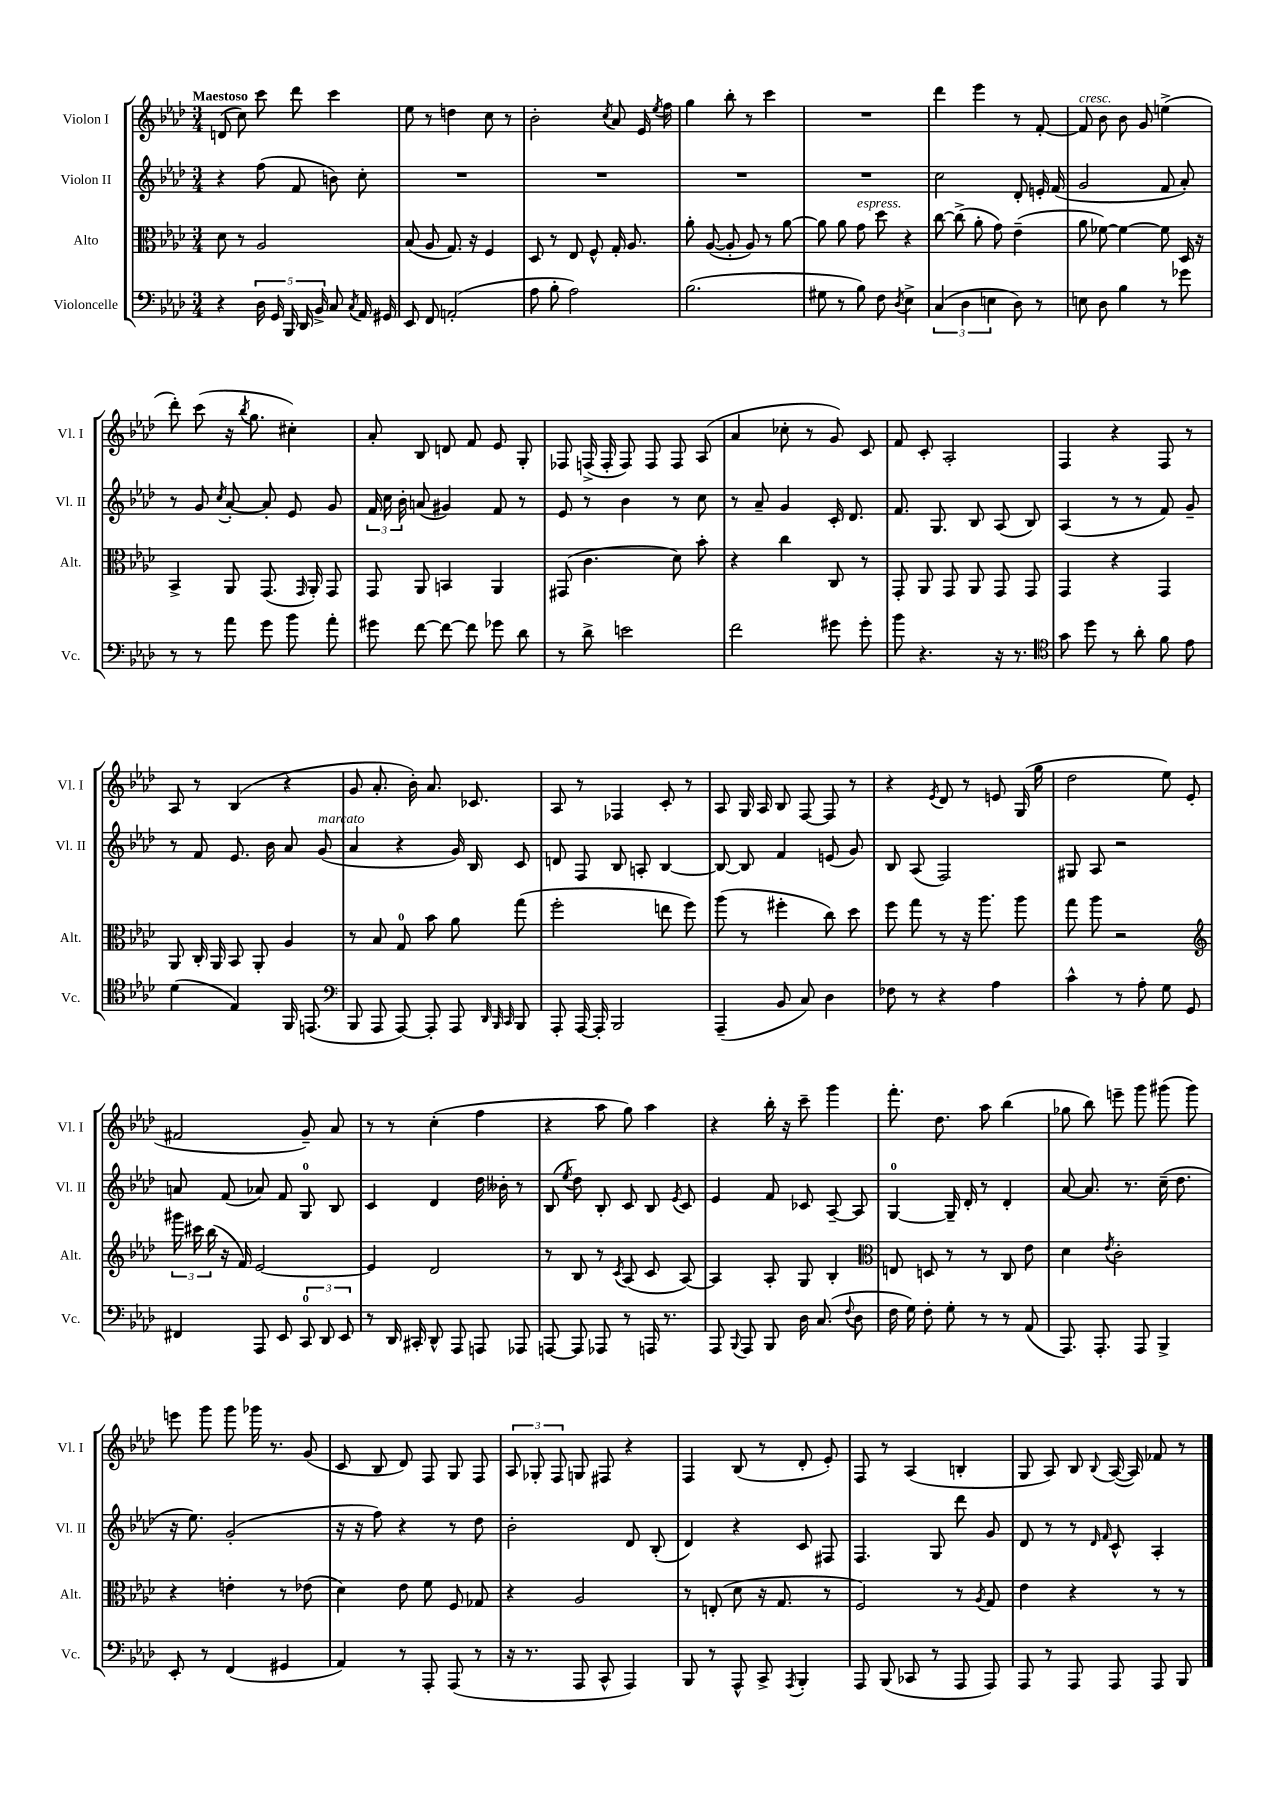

**kern	**kern	**kern	**kern
*part4	*part3	*part2	*part1
*staff4	*staff3	*staff2	*staff1
*I"Violoncelle	*I"Alto	*I"Violon II	*I"Violon I
*I'Vc.	*I'Alt.	*I'Vl. II	*I'Vl. I
*clefF4	*clefC3	*clefG2	*clefG2
*k[b-e-a-d-]	*k[b-e-a-d-]	*k[b-e-a-d-]	*k[b-e-a-d-]
*M3/4	*M3/4	*M3/4	*M3/4
=1	=1	=1	=1
!	!	!	!LO:TX:a:B:t=Maestoso
4r	8d-\	4r	(8dn/
.	8r	.	8cc\)
20D-\	2A-/	(8ff\	8ccc\
20GG/	.	.	.
20BBB-/	.	.	.
.	.	8f/	8ddd-\
20DD-/	.	.	.
20BB-^/	.	.	.
8C/	.	8bn\)	4ccc\
8qC/	.	.	.
16AA-/	.	8cc'\	.
16GG#X/	.	.	.
=2	=2	=2	=2
8EE-/	(8B-/	2.r	8ee-\
8FF/	8A-/	.	8r
(2AAn'/	8.G/)	.	4ddn\
.	16r	.	.
.	4F/	.	8cc\
.	.	.	8r
=3	=3	=3	=3
8A-\	8D-/	2.r	2b-'\
8B-'\	8r	.	.
2A-\)	8E-/	.	.
.	8F^^/	.	.
.	.	.	8qcc/
.	16G'/	.	8a-/
.	8.A-/	.	.
.	.	.	16e-/
.	.	.	8qee-/
.	.	.	16ff\
=4	=4	=4	=4
(2.B-\	8a-'\	2.r	4gg\
.	([8A-/	.	.
.	8A-'/]	.	8bb-'\
.	8A-/)	.	8r
.	8r	.	4ccc\
.	[8a-\	.	.
=5	=5	=5	=5
8G#X\	8a-\]	2.r	2.r
8r	8a-\	.	.
!	!LO:TX:a:i:t=espress.	!	!
8B-\)	8g\	.	.
8F\	8dd-\	.	.
8qD-/	.	.	.
4E-^\	4r	.	.
=6	=6	=6	=6
(6C/	[8cc\	2cc\	4ddd-\
.	(8cc^\]	.	.
6D-\	.	.	.
.	8a-'\	.	4eee-\
6En\	.	.	.
.	8g\)	.	.
8D-\)	(4e-~\	8d-'/	8r
8r	.	16en'/	[8f'/
.	.	(16f/	.
=7	=7	=7	=7
!	!	!	!LO:TX:a:i:t=cresc.
8En\	8a-\	2g/	8f/]
8D-\	[8f-X\)	.	8b-\
4B-\	4f-\_	.	8b-\
.	.	.	8g/
8r	8f-\]	8f/	(4een^\
8g-X\	16D-/	8a-'/)	.
.	16r	.	.
!!LO:LB:g=z
=8	=8	=8	=8
8r	4BB-^/	8r	8ddd-'\)
8r	.	8g/	(8ccc\
.	.	8qcc/	.
8a-\	8AA-/	[8a-'/	16r
.	.	.	8qbb-/
.	.	.	8.gg\
8g\	(8.GG/	8a-'/]	.
8b-\	.	8e-/	4cc#X'\)
.	16qqGG/	.	.
.	16AA-'/)	.	.
8a-'\	8GG/	8g/	.
=9	=9	=9	=9
8g#X\	8GG/	24f/	8a-'/
.	.	24cc\	.
.	.	24b-'\	.
[8f\	8AA-/	(8an/	8B-/
8f\_	4BBn/	4g#X/)	8dn/
8f\]	.	.	8f/
8g-X\	4AA-/	8f/	8e-/
8d-\	.	8r	8G'/
=10	=10	=10	=10
8r	(8GG#X/	8e-/	8F-X/
8d-^\	4.c\	8r	(16Fn^/
.	.	.	16F'/
2en\	.	4b-\	8F/)
.	.	.	8F/
.	8d-\)	8r	8F/
.	8b-'\	8cc\	(8A-/
=11	=11	=11	=11
2f\	4r	8r	4a-/
.	.	8a-~/	.
.	4cc\	4g/	8cc-X'\
.	.	.	8r
8g#X\	8C/	16c'/	8g/)
.	.	8.d-/	.
8g#'\	8r	.	8c/
=12	=12	=12	=12
8b-\	8GG'/	8.f/	8f/
4.r	8AA-/	.	8c'/
.	.	8.G/	.
.	8GG/	.	2A-'/
.	8AA-/	8B-/	.
16r	8GG/	(8A-/	.
8.r	.	.	.
.	8GG/	8B-/)	.
=13	=13	=13	=13
*clefC4	*	*	*
8g\	4GG/	(4A-/	4F/
8dd-\	.	.	.
8r	4r	8r	4r
8a-'\	.	8r	.
8f\	4GG/	8f/)	8F/
8e-\	.	8g~/	8r
!!LO:LB:g=z
=14	=14	=14	=14
(4d-\	8AA-/	8r	8A-/
.	16C'/	8f/	8r
.	16AA-/	.	.
4E-/)	8BB-/	8.e-/	(4B-/
.	8AA-'/	.	.
.	.	16b-\	.
16FF/	4A-/	8a-/	4r
(8.EEn/	.	.	.
!	!	!LO:TX:a:i:t=marcato	!
.	.	(8g/	.
=15	=15	=15	=15
*clefF4	*	*	*
8BBB-/	8r	4a-/	8g/
8AAA-/	8B-/	.	8.a-'/
[8AAA-/)	8G/	4r	.
.	.	.	16b-'\)
8AAA-'/]	8b-\	.	8.a-/
8AAA-/	8a-\	16g/)	.
.	.	16B-/	8.c-X/
32qqDD-/	.	.	.
32qqBBB-/	.	.	.
32qqCC/	.	.	.
8BBB-/	(8gg\	8c/	.
=16	=16	=16	=16
8AAA-'/	2ff'\	8dn/	8A-/
[16AAA-/	.	8F/	8r
16AAA-'/]	.	.	.
2BBB-/	.	8B-/	4F-X/
.	.	8An'/	.
.	8een\	[4B-/	8c'/
.	8ff\)	.	8r
=17	=17	=17	=17
(4AAA-~/	(8aa-\	8B-/_	8A-/
.	8r	8B-/]	16G/
.	.	.	16A-/
8BB-/	4ff#X'\	4f/	8B-/
8C/)	.	.	[8F/
4D-\	8cc\)	(8en/	8F/]
.	8dd-\	8g/)	8r
=18	=18	=18	=18
8F-X\	8ff\	8B-/	4r
8r	8gg\	(8A-/	.
.	.	.	8qe-/
4r	8r	2F/)	8d-/
.	16r	.	8r
.	8.aa-\	.	.
4A-\	.	.	8en/
.	8aa-\	.	(16G/
.	.	.	16gg\
=19	=19	=19	=19
4c^^\	8gg\	8G#X/	2dd-\
.	8aa-\	8A-/	.
8r	2r	2r	.
8A-'\	.	.	.
8G\	.	.	8ee-\)
8GG/	.	.	(8e-/
!!LO:LB:g=z
=20	=20	=20	=20
*	*clefG2	*	*
4FF#X/	24ggg#X\	8an/	2f#X/
.	24ccc#X\	.	.
.	(24bb-\	.	.
.	16r	(8f/	.
.	16f/)	.	.
8AAA-/	[2e-/	8a-X/)	.
8EE-/	.	8f/	.
12CC/	.	8G/	8g~/)
12DD-/	.	.	.
.	.	8B-/	8a-/
12EE-/	.	.	.
=21	=21	=21	=21
8r	4e-/]	4c/	8r
16DD-/	.	.	8r
16CC#X'/	.	.	.
8DD-^^/	2d-/	4d-/	(4cc'\
8AAA-/	.	.	.
8AAAn/	.	16dd-\	4ff\
.	.	16b--X'\	.
8AAA-X/	.	8r	.
=22	=22	=22	=22
[8AAAn/	8r	(8B-/	4r
.	.	8qee-/	.
8AAA/]	8B-/	8dd-\)	.
8AAA-X/	8r	8B-'/	8aa-\
.	8qc/	.	.
8r	(8A-/	8c/	8gg\)
16AAAn/	8c/	8B-/	4aa-\
8.r	.	.	.
.	.	8qe-/	.
.	[8A-/)	8c/	.
=23	=23	=23	=23
8AAA-/	4A-/]	4e-/	4r
8qqBBB-/	.	.	.
8AAA-/	.	.	.
8BBB-/	8A-'/	8f/	16bb-'\
.	.	.	16r
16D-\	8G/	8c-X/	8ccc~\
(8.C/	.	.	.
.	4B-'/	[8A-~/	4ggg\
8qqF/	.	.	.
8D-\	.	8A-/]	.
=24	=24	=24	=24
*	*clefC3	*	*
16F\	8En/	[4G/	8.fff'\
16G\)	.	.	.
8F'\	8Dn/	.	.
.	.	.	8.dd-\
8G'\	8r	16G~/]	.
.	.	16d-'/	.
8r	8r	8r	8aa-\
8r	8C/	4d-'/	(4bb-\
(8AA-/	8e-\	.	.
=25	=25	=25	=25
8.AAA-/)	4d-\	[8a-/	8gg-X\
.	.	8.a-/]	8bb-\)
8.AAA-'/	.	.	.
.	8qe-/	.	.
.	2c'\	.	8eeen~\
.	.	8.r	.
8AAA-/	.	.	8ggg\
4BBB-^/	.	(16cc~\	(8ggg#X\
.	.	8.dd-\	.
.	.	.	8ggg#\)
!!LO:LB:g=z
=26	=26	=26	=26
8EE-'/	4r	16r	8eeen\
.	.	8.ee-\)	.
8r	.	.	8ggg\
(4FF/	4en'\	(2g'/	8ggg\
.	.	.	16ggg-X\
.	.	.	8.r
4GG#X/	8r	.	.
.	(8e-X\	.	(8g/
=27	=27	=27	=27
4AA-/)	4d-\)	16r	8c/
.	.	16r	.
.	.	8ff\)	8B-/
8r	8e-\	4r	8d-/)
8AAA-'/	8f\	.	8F/
(8AAA-/	8F/	8r	8G/
8r	8G-X/	8dd-\	8F/
=28	=28	=28	=28
16r	4r	2b-'\	12A-/
8.r	.	.	.
.	.	.	12G-X'/
.	.	.	12F/
8AAA-/	2A-/	.	8Gn/
8CC^^/	.	.	8F#X/
4AAA-/)	.	8d-/	4r
.	.	(8B-'/	.
=29	=29	=29	=29
8BBB-/	8r	4d-/)	4F/
8r	(8En'/	.	.
8AAA-^^/	8d-\	4r	(8B-/
8CC^/	16r	.	8r
.	8.G/	.	.
8qAAA-/	.	.	.
4BBB-'/	.	8c/	8d-'/
.	8r	8F#X/	8e-'/)
=30	=30	=30	=30
8AAA-/	2F/)	4.F/	8F/
(8BBB-/	.	.	8r
8CC-X/	.	.	(4A-/
8r	.	8G/	.
8AAA-/	8r	8ddd-\	4Bn'/
.	8qA-/	.	.
8AAA-/)	8G/	8g/	.
=31	=31	=31	=31
8AAA-/	4e-\	8d-/	8G/
8r	.	8r	8A-/)
8AAA-/	4r	8r	8B-/
.	.	16qqd-/	.
.	.	16qqf/	8qqB-/
8AAA-/	.	8c^^/	([16A-/
.	.	.	16A-/])
8AAA-/	8r	4A-'/	8f-X/
8BBB-/	8r	.	8r
==	==	==	==
*-	*-	*-	*-
